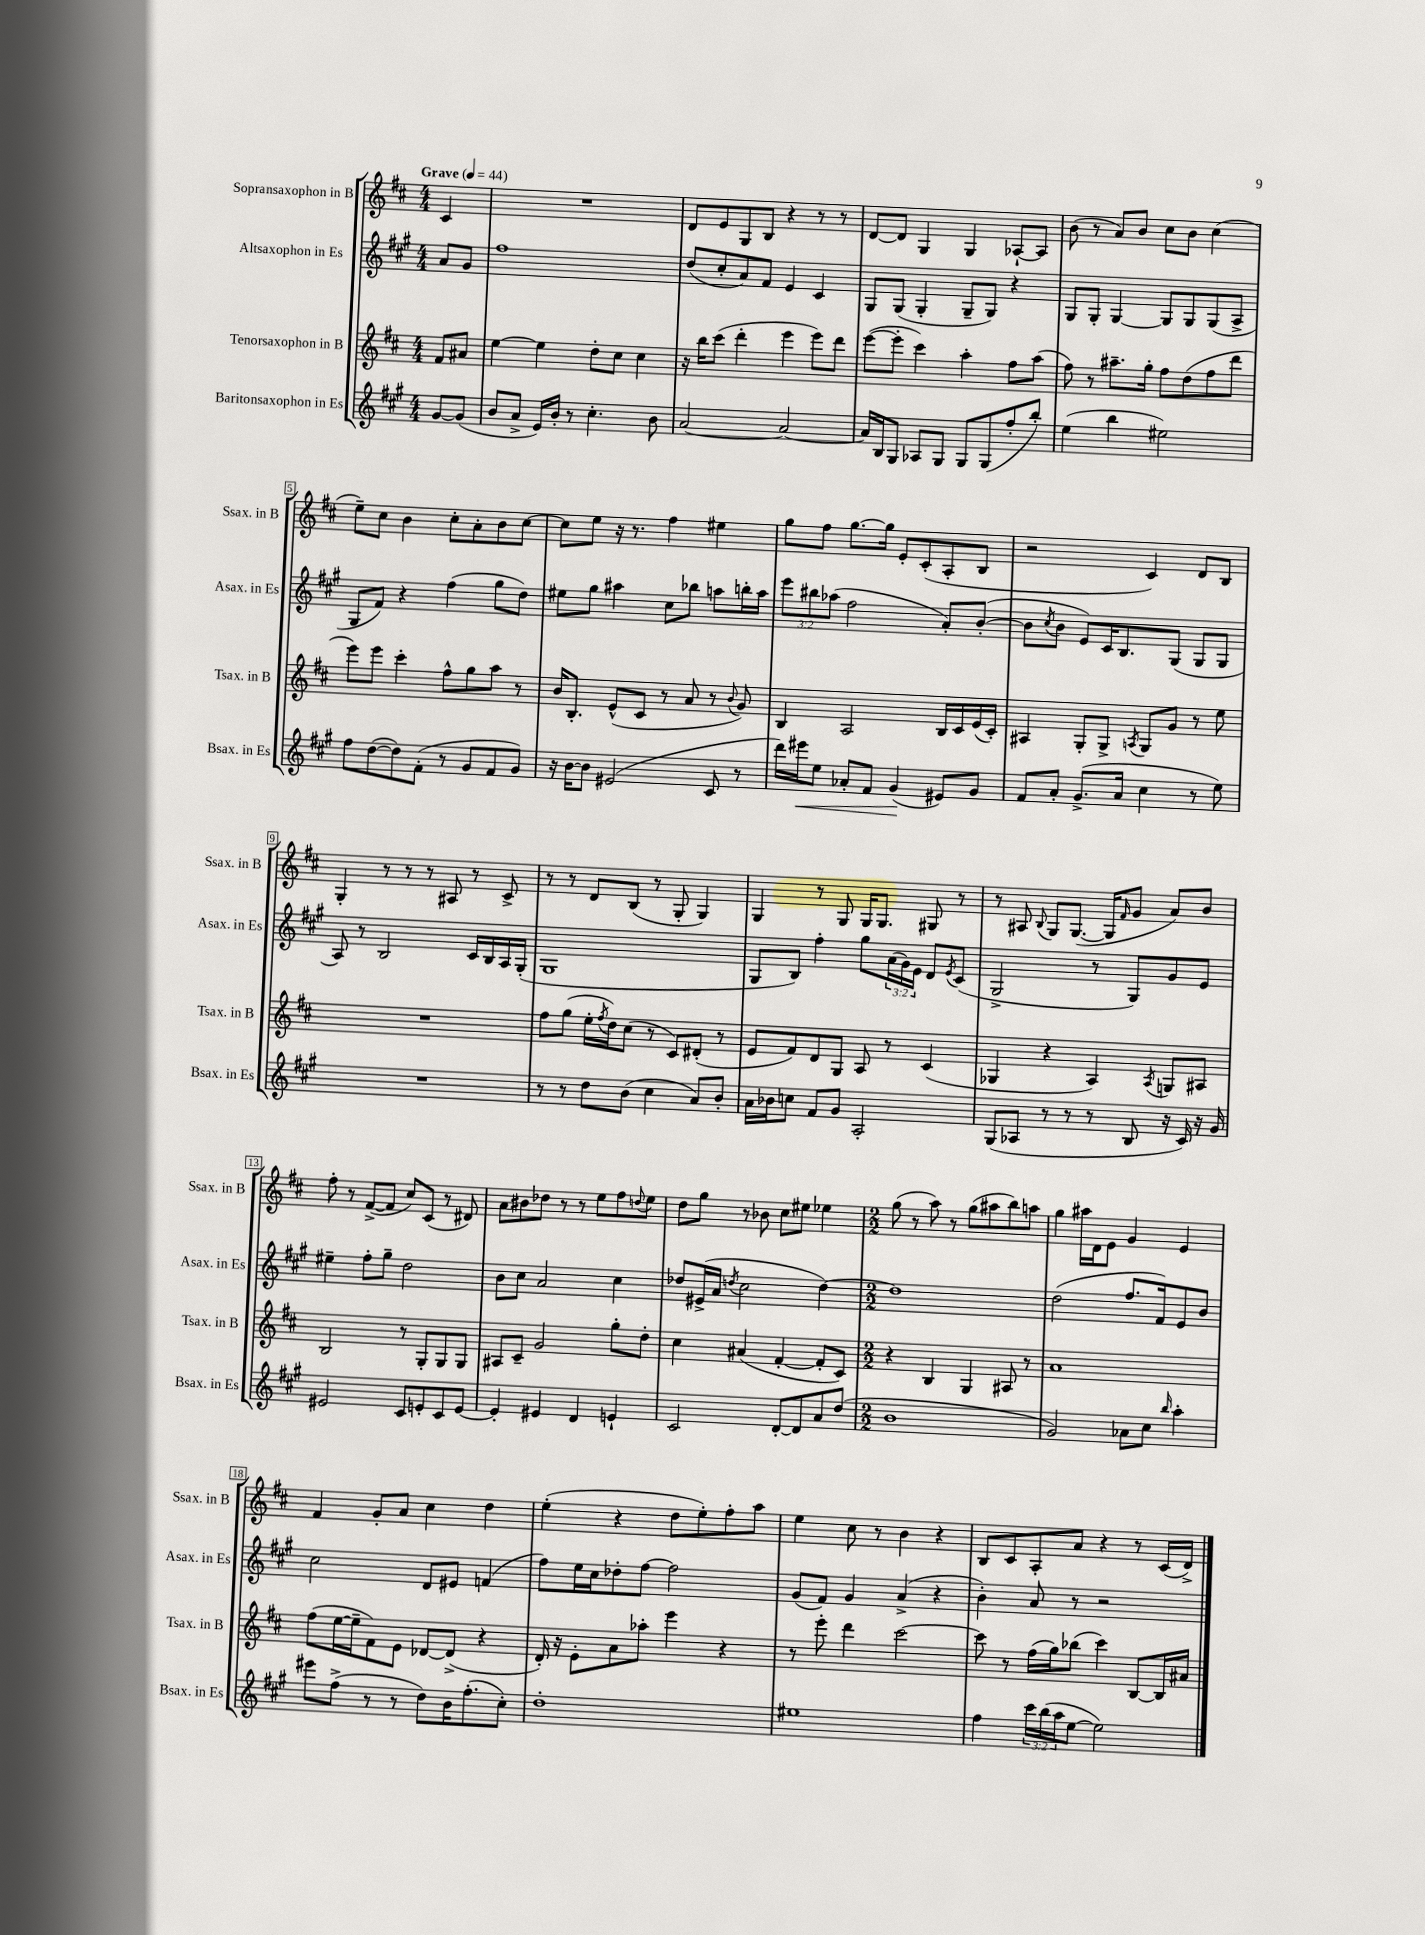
<<
\new StaffGroup <<
\new Staff = "s0" \with { instrumentName = "Sopransaxophon in B" shortInstrumentName = "Ssax. in B" } {
    \clef treble \key d \major \numericTimeSignature \time 4/4 \partial 4 \tempo "Grave" 4 = 44
    cis'4 |
    R1 |
    d'8 e'8 g8 b8 r4 r8 r8 |
    d'8~ d'8 g4 g4 aes8~-! aes8 |
    b'8( r8 a'8) b'8 cis''8 b'8 cis''4( |
    e''8--) cis''8 b'4 cis''8-. a'8-. b'8 cis''8~ |
    cis''8 e''8 r16 r8. fis''4 eis''4 |
    g''8 fis''8 g''8.~ g''16 e'8-. cis'8-.( a8-. b8 |
    r2 cis'4) d'8 b8 |
    g4-. r8 r8 r8 ais8 r8 cis'8-> |
    r8 r8 d'8 b8( r8 g8-. g4) |
    g4 r8 g8 g16 g8. gis8 r8 |
    r8 ais8 \appoggiatura { b8 } g8 g8.~( g16 \grace { fis'16 } g'8 a'8) b'8 |
    fis''8-. r8 fis'8~->( fis'8 cis''8) cis'8( r8 dis'8) |
    a'8 bis'8 des''8 r8 r8 e''8 fis''8 \appoggiatura { d''8 } e''8 |
    d''8 g''8 r8 bes'8 cis''8 eis''8 ees''4 |
    \numericTimeSignature \time 2/2 g''8( r8 a''8) r8 g''8( ais''8 b''8) a''8 |
    g''4 ais''16 d'16 e'8 g'4 e'4 |
    fis'4 g'8-. a'8 cis''4 d''4 |
    e''4-.( r4 d''8 e''8-.) fis''8-. a''8 |
    e''4 cis''8 r8 b'4 r4 |
    b8 cis'8 a8-. a'8 r4 r8 cis'16( d'16->) \bar "|." |
}
\new Staff = "s1" \with { instrumentName = "Altsaxophon in Es" shortInstrumentName = "Asax. in Es" } {
    \clef treble \key a \major \numericTimeSignature \time 4/4 \override Staff.TupletNumber.text = #tuplet-number::calc-fraction-text \partial 4
    a'8 gis'8 |
    fis''1 |
    d''8( cis''8-. a'8) fis'8 e'4 cis'4 |
    gis8 gis8( gis4-. gis8-- gis8) r4 |
    gis8 gis8-. gis4~ gis8 gis8 gis8( a8-> |
    gis8 fis'8) r4 fis''4( gis''8 d''8) |
    eis''8 gis''8 ais''4 cis''8 bes''8 a''8 b''16-. a''16 |
    \tuplet 3/2 { e'''8 bis''8 aes''8( } fis''2 a'8-.) b'8~-.( |
    b'8 \acciaccatura { cis''8 } b'8 e'8) cis'16 b8. gis8( gis8 gis8 |
    a8) r8 b2 cis'16 b16 a16 gis16-.( |
    gis1 |
    gis8 b8) fis''4-. gis''8 \tuplet 3/2 { a'16( gis'16) e'16 } d'8 \acciaccatura { e'8 } cis'8( |
    gis2-> r8 gis8) gis'8 e'8 |
    eis''4-- fis''8-. gis''8-- d''2 |
    b'8 cis''8 a'2 cis''4 |
    des''8 eis'16->( a'16 \acciaccatura { d''8 } cis''2 d''4~) |
    \numericTimeSignature \time 2/2 d''1 |
    d''2( fis''8. fis'16) e'8 b'8 |
    cis''2 d'8 eis'8 f'4( |
    fis''8) e''16 cis''16 des''8-. fis''8~ fis''2 |
    gis'8( fis'8) gis'4 a'4->( r4 |
    b'4-.) a'8 r8 r2 \bar "|." |
}
\new Staff = "s2" \with { instrumentName = "Tenorsaxophon in B" shortInstrumentName = "Tsax. in B" } {
    \clef treble \key d \major \numericTimeSignature \time 4/4 \partial 4
    fis'8 ais'8 |
    e''4~ e''4 d''8-. cis''8 cis''4 |
    r16 b''16 cis'''8( d'''4-. e'''4 e'''8) d'''8 |
    e'''8~( e'''8-. cis'''4) a''4-. fis''8 a''8( |
    fis''8) r8 ais''8.-- g''16-. fis''8 d''8( fis''8 d'''8 |
    e'''8) e'''8 cis'''4-. fis''8-^ g''8 a''8 r8 |
    b'16 b8.-. e'8-^( cis'8 r8 a'8 r8 \appoggiatura { b'8 } g'8) |
    b4 a2 b16 cis'16 e'16( cis'16-.) |
    ais4 g8-. g8-> \acciaccatura { a8 } g8 g'8 r8 e''8 |
    R1 |
    fis''8 g''8( e''16-. \acciaccatura { fis''8 } d''16) cis''8( r8 cis'8) dis'8-.( r8 |
    e'8 fis'8) d'8 g8 a8 r8 cis'4( |
    ges4 r4 a4) \acciaccatura { a8 } g8 ais8 |
    b2 r8 g8-. g8 g8 |
    ais8 cis'8-- g'2 g''8-. d''8-. |
    cis''4 ais'4( fis'4~-. fis'8-. cis'8) |
    \numericTimeSignature \time 2/2 r4 b4 g4 ais8 r8 |
    a'1 |
    fis''8( e''16~ e''16-- fis'8) e'8 des'8~ des'8->( r4 |
    d'16-.) r16 e'8-. a'8 aes''8-. e'''4 r4 |
    r8 e'''8-. d'''4 cis'''2~ |
    cis'''8 r8 fis''16( g''16) bes''8( cis'''4) b8~ b16 ais'16 \bar "|." |
}
\new Staff = "s3" \with { instrumentName = "Baritonsaxophon in Es" shortInstrumentName = "Bsax. in Es" } {
    \clef treble \key a \major \numericTimeSignature \time 4/4 \override Staff.TupletNumber.text = #tuplet-number::calc-fraction-text \partial 4
    gis'8~ gis'8( |
    b'8 a'8-> e'16) b'16-. r8 cis''4.-. b'8 |
    a'2~ a'2~ |
    a'16 b16 gis8 aes8 gis8 gis8 gis8( fis''8-. b''8-.) |
    e''4( b''4 eis''2) |
    fis''8 d''8~( d''8) fis'8-.( r8 gis'8 fis'8 gis'8) |
    r16 b'16~ b'8 eis'2( cis'8 r8 |
    d'''16) eis'''16\< e''8 aes'8-. fis'8 gis'4\!( eis'8) gis'8 |
    fis'8 a'8-. gis'8.->( a'16 cis''4 r8 e''8) |
    R1 |
    r8 r8 d''8 b'8( cis''4 a'8) b'8-. |
    a'16 bes'16 c''8 fis'8 gis'8 a2-. |
    gis8( aes8 r8 r8 r8 b8 r16 cis'16) r16 gis'16 |
    eis'2 cis'8 e'8-. cis'8 e'8~ |
    e'4-. eis'4 d'4 e'4-! |
    cis'2 d'8~-. d'8 a'8 d''8( |
    \numericTimeSignature \time 2/2 b'1 |
    gis'2) aes'8 cis''8 \grace { b''16 } a''4-. |
    eis'''8 fis''8->( r8 r8 d''8) b'16 fis''8.-.( cis''8-.) |
    d''1-. |
    eis''1 |
    fis''4 \tuplet 3/2 { cis'''16 b''16( a''16 } e''8~ e''2) \bar "|." |
}
>>
>>
\layout { \context { \Score \override BarNumber.stencil = #(make-stencil-boxer 0.1 0.3 ly:text-interface::print) } }
